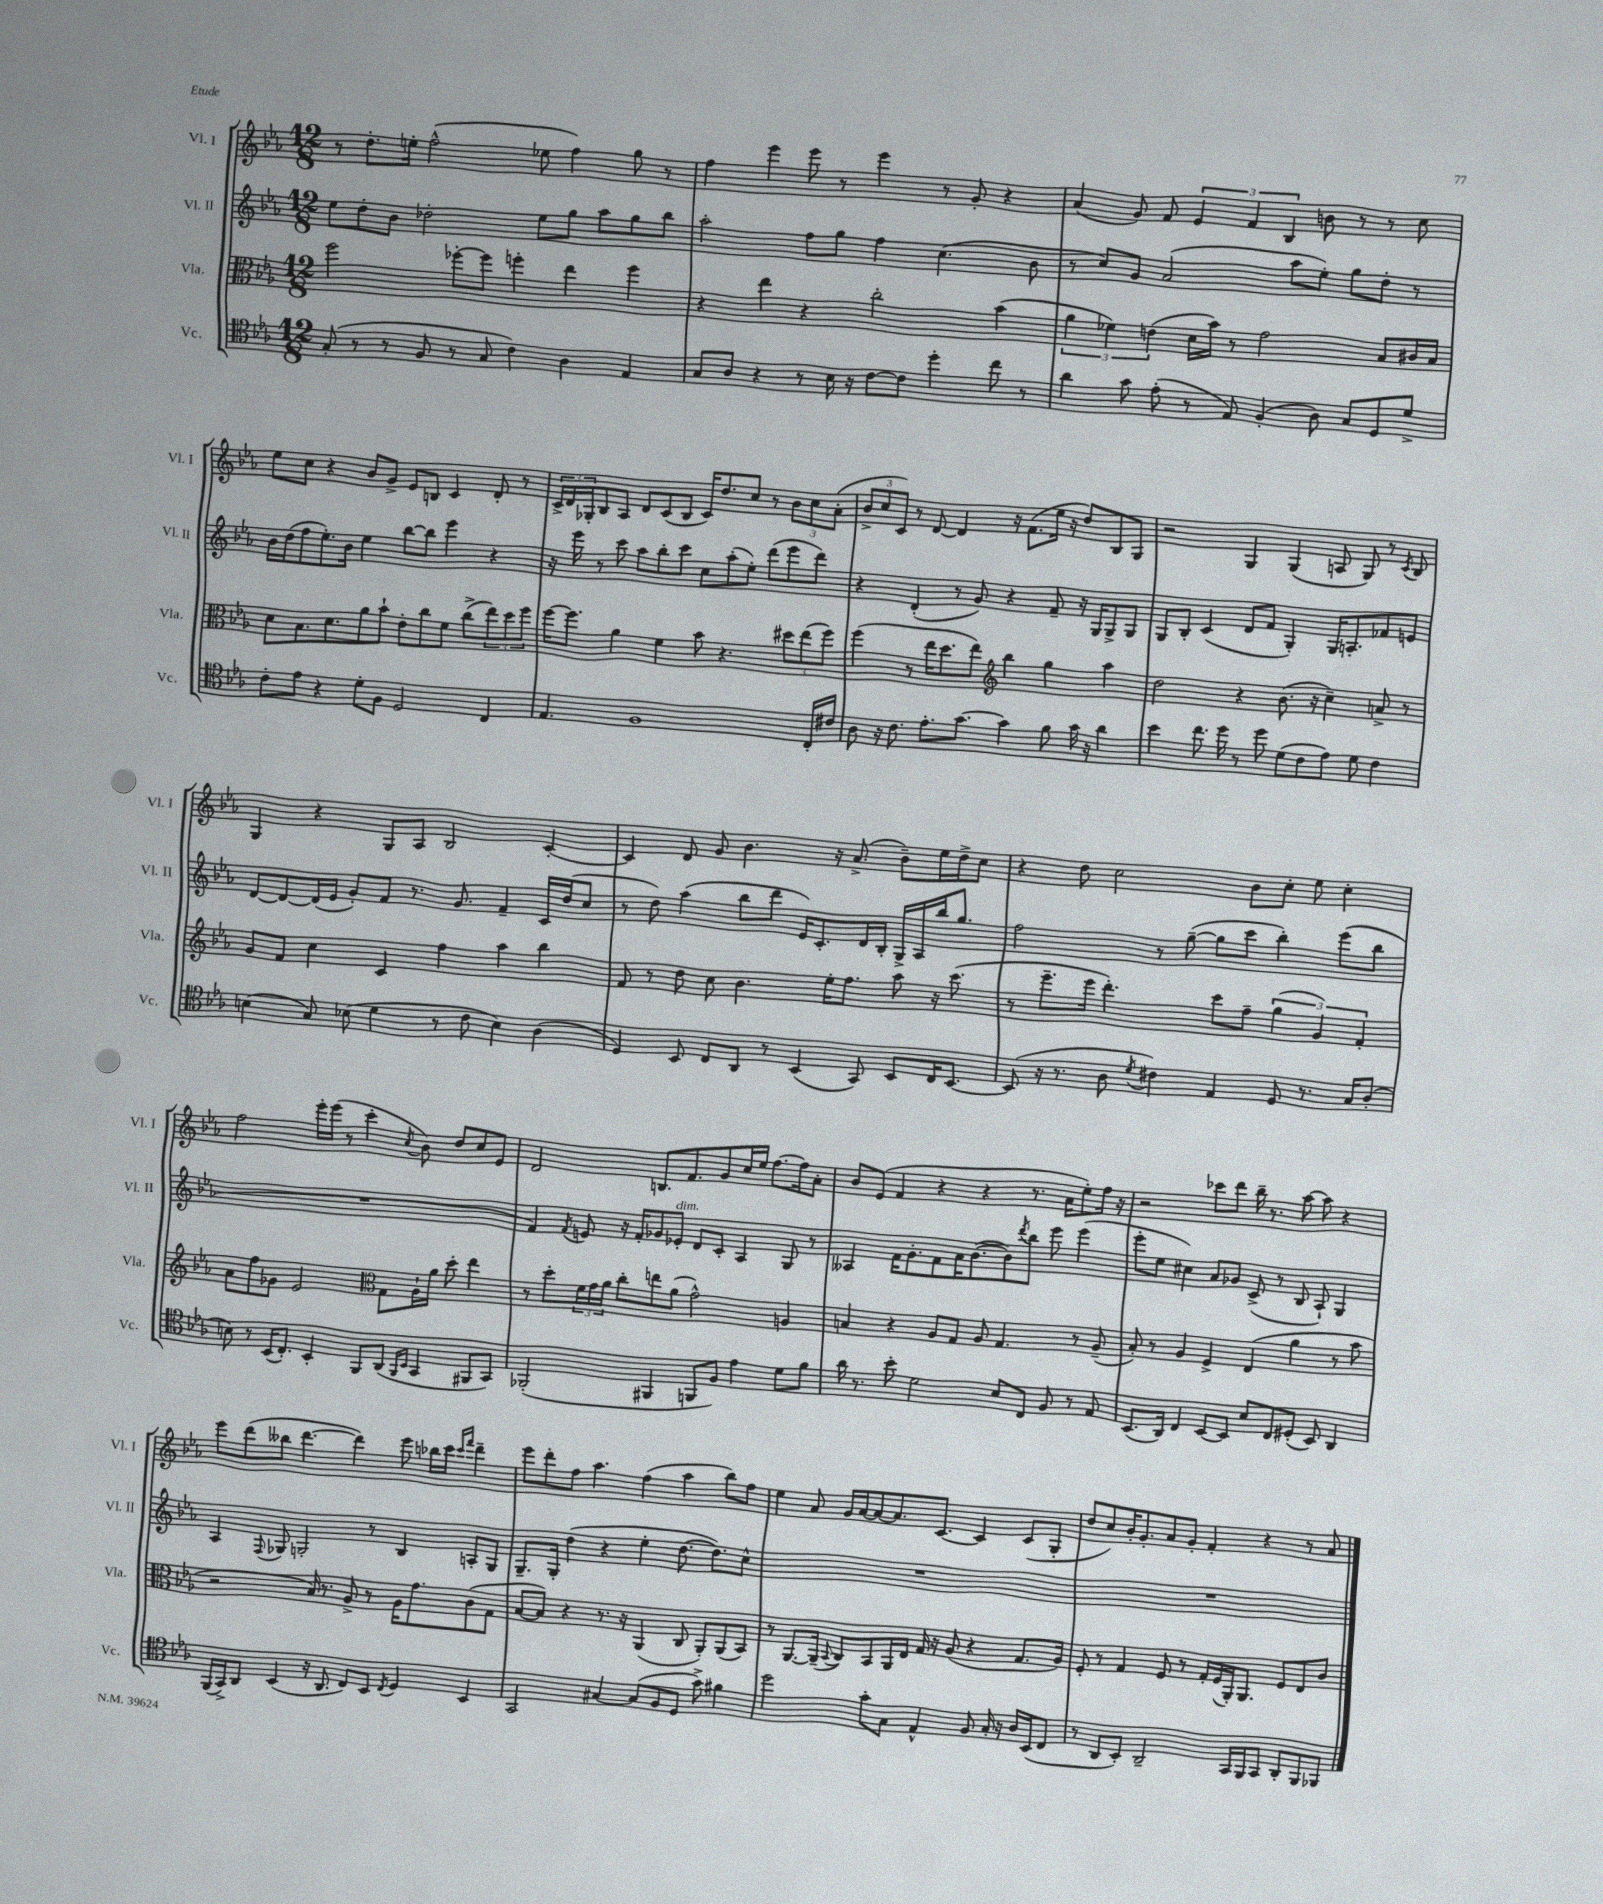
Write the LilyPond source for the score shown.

<<
\new StaffGroup <<
\new Staff = "s0" \with { instrumentName = "Vl. I" shortInstrumentName = "Vl. I" } {
    \clef treble \key ees \major \numericTimeSignature \time 12/8
    r8 d''8.-. e''16-. f''2-^( ees''8 f''4) g''8 r8 |
    f''4 ees'''4 ees'''8 r8 ees'''4 r8 g'8-. r4 |
    aes'4( g'8) f'8 \tuplet 3/2 { ees'4 f'4 bes4 } b'8 r8 r8 c''8 |
    ees''8 c''8 r4 bes'8 g'8-> ees'8 b8 c'4 d'8-. r8 |
    \tuplet 3/2 { c'16-> d'16 ges16-. } bes8 aes8 d'8 c'8( bes8 c'16) d''8. c''8 r8 \tuplet 3/2 { bes'8 c''8 aes'8-.( } |
    \tuplet 3/2 { bes'8-> c''8 c'8) } r8 d'8~ d'4 r16 f'8.( ees''16 r16 d''8) bes8 g8 |
    r2 g4 g4( a8 g8) r8 \acciaccatura { c'8 } bes8 |
    g4 r4 g8 aes8 bes2 c'4~-. |
    c'4 d'8 g'8 bes'4. r16 aes'8.->( bes'8--) ees''16 d''16-> c''8 |
    r4 d''8 c''2 bes'8 c''8-. ees''8 c''4-. |
    f''2 ees'''16-. ees'''16( r8 c'''4-. \acciaccatura { c''8 } bes'8) d''8 c''8 ees'8 |
    d'2 b8. f'8. g'8 c''16 ees''16 f''8.~ f''16 aes'8-. |
    bes'8 ees'8( f'4 r4 r4 r8. aes'16 ees''8-.) f''16 r16 |
    r2 ces'''8 d'''8 bes''16-- r8. aes''8~ aes''8 r4 |
    ees'''8 d'''8( beses''8 d'''4.~ d'''4) ees'''8 bes''16 c'''16 \grace { c'''16 f'''16 } d'''4-- |
    ees'''8 d'''8-. f''8 aes''4. f''4( aes''4 bes''8) f''8 |
    ees''4 aes'8 g'16 aes'16~ aes'8~ aes'8. c'8.~ c'4 c'8( g8-. |
    d''8 c''8) bes'16-. g'8.-. aes'8 g'8-. f'4-. r4 r8 aes'8 \bar "|." |
}
\new Staff = "s1" \with { instrumentName = "Vl. II" shortInstrumentName = "Vl. II" } {
    \clef treble \key ees \major \numericTimeSignature \time 12/8
    ees''8 d''8-. bes'8 des''2-. ees''8 g''8 aes''8 g''8 bes''8 |
    aes''2-. f''8 g''8 f''4 c''4.( bes'8 |
    r8 c''8) g'8 aes'2( aes''8 ees''8-.) g''8 d''8-. r8 |
    bes'16 d''16( f''8 ees''8.-.) bes'16 ees''4 bes''8~ bes''8 ees'''4 r4 |
    r16 ees'''16 r8 c'''8 aes''8 bes''8-. c'''8 c''8 aes''8-.( ees''8-.) d'''8( ees'''8 d'''8) |
    r4 d'4-.( r8 g'8) r4 f'8-- r16 g16 g8-> g8 |
    g8 bes8-. c'4( d'8 f'8 g4-.) g16 a8.-. fes'8 e'8 |
    d'8~ d'8~ d'16( ees'16 g'8-.) f'8 r8. g'8. f'4-- c'16 d''16( c''8 |
    r8 d''8) aes''4( bes''8 d'''8 ees'16) c'8.-. d'16 bes16-. g16-> aes16 bes''16 g''8. |
    f''2 r8 g''8~--( g''8 c'''8 bes''4-.) ees'''8( bes''8 |
    R1. |
    f'4) \acciaccatura { f'8 } e'8 r16 f'16-. ges'8 ees'8-.^\markup { \italic "dim." } d'8 c'8-. aes4 g8 r8 |
    aeses4 f'16 g'8.-. f'8 aes'16 bes'8.~( bes'8) \acciaccatura { d'''8 } bes''8 ees'''8 ees'''4( |
    ees'''8-. ees''8 cis''4) aes'8 ges'8 c'8->( r8 bes8 aes8-!) g4 |
    aes4 \appoggiatura { f8 } ges8 g2-. r8 bes4 a8-. g8 |
    g8.-- g16-. d''4( r4 ees''4-. d''8.~ d''8.) c''8-^ |
    R1. |
    R1. \bar "|." |
}
\new Staff = "s2" \with { instrumentName = "Vla." shortInstrumentName = "Vla." } {
    \clef alto \key ees \major \numericTimeSignature \time 12/8
    f''2 fes''8~-. fes''8 f''4-. ees''4 f''4 |
    r4 ees''4 r4 c''2-. bes'4( |
    \tuplet 3/2 { aes'4 fes'4) e'4( } d'16 bes'16) r8 g'2 bes8 cis'16 bes16 |
    d'8 bes8. d'8. aes'8 bes'8-! ees'8-. c''8 f'8 c''8->( \tuplet 3/2 { ees''8) d''8 f''8 } |
    f''16~ f''8. aes'4 f'4 bes'8 r4. \tuplet 3/2 { dis''8 ees''8( f''8) } |
    f''4( r8 ees''16 d''8. ees''8) \clef treble bes''4 g''4 aes''4 |
    d''2 r4 bes'8.( r16 c''4--) a'8-> r8 |
    g'8 f'8 c''4 c'4 f''4 aes''4 bes''4 |
    f'8 r8 d''8 c''8 bes'4. ees''16-. f''8. aes''8 r16 c'''8.( |
    r8 ees'''8.-- ees'''16 d'''4.-.) c'''8 f''8-- \tuplet 3/2 { g''4( g'4) f'4-. } |
    aes'8 f''8 ges'8 ees'2 \clef alto g8 aes16-! aes'16 d''8-. ees''4 |
    r8 d''8-. \tuplet 3/2 { f'16 g'16 aes'16 } c''8-. e''8 aes'8( g'2-^) a4 |
    b4 r4 aes8 g8 aes8 g4. r8 aes8--( |
    bes8-.) r8 aes4 f4-> ees4( aes'4 r8 bes'8 |
    r2 bes16) r8. aes8-> r8 aes16 g'8. c'8( g8 |
    bes8~ bes8) r4 r8. r16 aes,4( c8 aes,8-.) aes,8( bes,8) |
    r8 aes,8.~ aes,16--( \appoggiatura { bes,8 } c8) bes,8 aes,16 ees16 g16 r16 aes8( r4 g8. aes16) |
    f8-. r8 g4 f8 r8 g16-. f16( aes,16-.) aes,8. f8 ees8 c'8 \bar "|." |
}
\new Staff = "s3" \with { instrumentName = "Vc." shortInstrumentName = "Vc." } {
    \clef tenor \key ees \major \numericTimeSignature \time 12/8
    g8-.( r8 r8 f8 r8 g8 c'4) aes4 ees4 |
    g8 aes8 r4 r8 bes16 r16 c'8~ c'8 d''4-. c''8 r8 |
    aes'4 g'8 ees'8-.( r8 ees8) f4-.( aes8) g8 d8 d'8-> |
    c'8-. ees'8 r4 d'8-. f8 d2 c4 |
    ees4. f1 c16-. cis'16 |
    aes8 r16 c'8. ees'8.-. g'8.~ g'4 f'8 g'16 r16 aes'4 |
    bes'4 c''8. d''16 r8 d''8 d'8( c'8 ees'8) d'8 c'4 |
    b4( g8) bes8( d'4 r8 c'8 bes4) aes4( |
    d4) bes,8 c8 aes,8 r8 bes,4( g,8) bes,8 c16 bes,8.~ |
    bes,8( r16 r8. aes8 \acciaccatura { d'8 } cis'4) ees4 d8 r8. g16 aes8-.( |
    b8) r8 bes,16( c8.-.) bes,4-. f,8 aes,8( \grace { f,16 bes,16 } g,4 fis,8 g,8) |
    fes,2-.( fis,4 f,8 f8) ees'4 d'8 f'8 |
    aes'16 r8. bes'8-. d'2 bes8 c8 f8 r8 ees8 |
    bes,8.( aes,16) c4 bes,8~ bes,8 bes8 c8 dis8-.( bes,8) aes,4 |
    f,16( g,16->) aes,8 bes,4( r16 aes,8. c8) bes,8 \acciaccatura { c8 } d4 bes,4 |
    g,2 gis4~ gis8( f8 d8 g'8->) fis'4 |
    d''2 g'8-. g8 ees4-^ f8 g16-. r16 aes16 bes,16( c8 |
    r8 aes,8 bes,8-.) aes,2-- g,16 f,16 g,8 aes,8-. f,8 fes,8 \bar "|." |
}
>>
>>
\layout { \context { \Score \remove "Bar_number_engraver" } }
